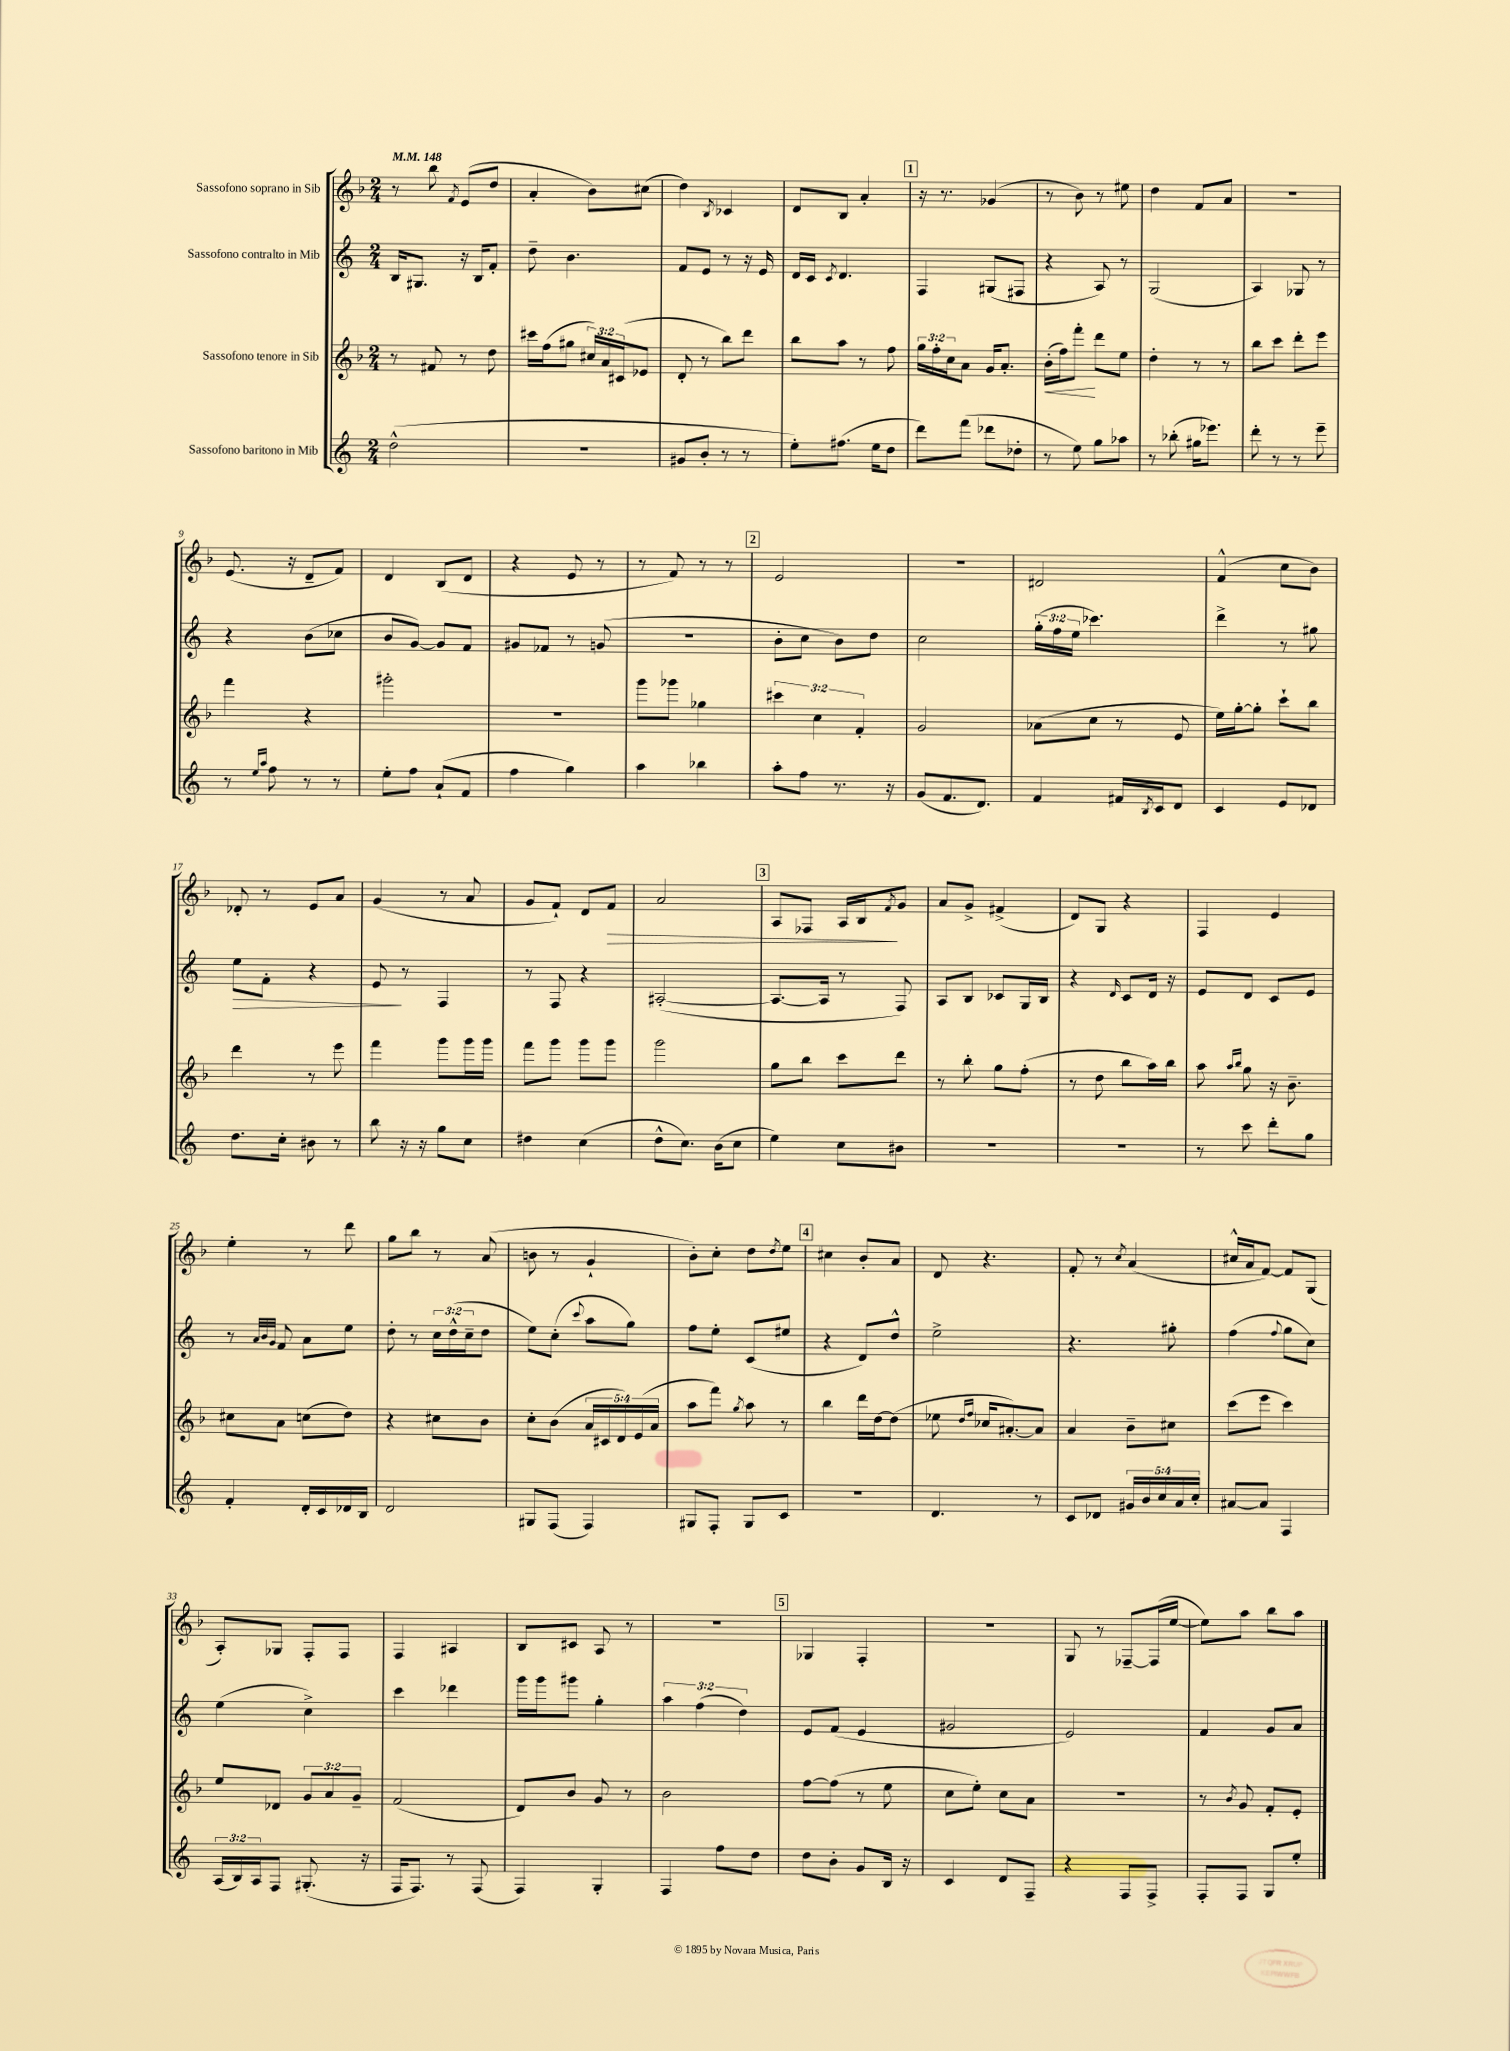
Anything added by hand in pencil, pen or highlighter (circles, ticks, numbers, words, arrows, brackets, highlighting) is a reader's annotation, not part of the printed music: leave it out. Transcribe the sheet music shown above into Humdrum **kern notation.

**kern	**kern	**kern	**kern
*staff4	*staff3	*staff2	*staff1
*clefG2	*clefG2	*clefG2	*clefG2
*k[]	*k[b-]	*k[]	*k[b-]
*M2/4	*M2/4	*M2/4	*M2/4
*MM148	*MM148	*MM148	*MM148
(2dd^^	8r	16B	8r
.	.	8.G#	.
.	8f#	.	8bb-
.	.	.	8qf
.	8r	16r	(8e
.	.	16B	.
.	8dd	8f'	8dd
=	=	=	=
2r	16ccc#	8dd~	4a'
.	(16ff	.	.
.	8gg#	4.b	.
.	24cc#)	.	8b-)
.	24a	.	.
.	(24c#	.	.
.	8e-	.	(8cc#
=	=	=	=
8g#	8d'	8f	4dd)
8b'	8r	8e	.
.	.	.	8qB-
8r	8bb-)	8r	4c-
8r	8ddd	16r	.
.	.	16e	.
=	=	=	=
8ee')	8bb-	16d	8d
.	.	16c	.
.	.	8qc	.
(8.ff#	8aa	4.d	8B-
.	8r	.	4a'
16ee	.	.	.
8dd	8ff	.	.
=	=	=	=
8ddd)	24gg	4F	16r
.	24ff'	.	.
.	.	.	8.r
.	24cc	.	.
(8fff	8a	.	.
8ddd-	16g	(8G#	(4g-
.	8.a'	.	.
8dd-'	.	8F#	.
=	=	=	=
8r	(16b-'	4r	8r
.	16ff)	.	.
8ee)	8fff'	.	8b-)
8gg	8ddd	8A)	8r
8aa-	8ee	8r	8ee#
=	=	=	=
8r	4dd'	(2G	4dd
(8bb-'	.	.	.
16gg#	8r	.	8f
8.eee-)	.	.	.
.	8r	.	8a
=	=	=	=
8ddd'	8bb-	4A)	2r
8r	8ccc	.	.
8r	8ddd'	8G-	.
8eee~	8eee	8r	.
=	=	=	=
8r	4fff	4r	(8.e
16qqee	.	.	.
16qqaa	.	.	.
8ff	.	.	.
.	.	.	16r
8r	4r	(8b	8d~
8r	.	8cc-	8f)
=	=	=	=
8ee'	2ggg#'	8b	4d
8ff	.	[8g)	.
(8a`	.	8g]	(8B-
8f	.	8f	8d
=	=	=	=
4ff	2r	8g#	4r
.	.	8f-	.
4gg)	.	8r	8e
.	.	(8g	8r
=	=	=	=
4aa	8ggg	2r	8r
.	8ggg-	.	8f)
4bb-	4gg-	.	8r
.	.	.	8r
=	=	=	=
8aa'	6ccc#	8b'	2e
8ff	.	8cc	.
.	6cc	.	.
8.r	.	8b)	.
.	6f'	.	.
.	.	8dd	.
16r	.	.	.
=	=	=	=
(8g	2g	2cc	2r
8.f	.	.	.
8.d)	.	.	.
=	=	=	=
4f	(8a-	(24gg'	2d#
.	.	24ff	.
.	.	24ee	.
.	8cc	4.ccc-)	.
16f#	8r	.	.
8qB	.	.	.
16c	.	.	.
8d	8e	.	.
=	=	=	=
4c	16ee)	4ddd^	(4f^^
.	[16gg'	.	.
.	8gg']	.	.
8e	8ccc`	8r	8cc
8d-	8bb-	8gg#	8b-)
=	=	=	=
8.dd	4ddd	8ee	8d-'
.	.	8f'	8r
16cc'	.	.	.
8b#	8r	4r	8e
8r	8eee	.	8a
=	=	=	=
8bb	4fff	8e	(4g
16r	.	8r	.
16r	.	.	.
8gg	8ggg	4F	8r
8cc	16ggg	.	8a
.	16ggg	.	.
=	=	=	=
4dd#	8fff	8r	8g
.	8ggg	8F	8f`)
(4cc	8ggg	4r	8d
.	8ggg	.	8f
=	=	=	=
8dd^^	2ggg	([2A#'	2a
8.cc)	.	.	.
(16b	.	.	.
8cc	.	.	.
=	=	=	=
4ee)	8gg	8.A#_	8A
.	8bb-	.	8F-
.	.	16A#]	.
8cc	8ccc	8r	16A
.	.	.	16B-
.	.	.	8qf
8b#	8ddd	8F)	8g
=	=	=	=
2r	8r	8A	8a
.	8bb-'	8B	8g^
.	8gg	8c-	(4f#^
.	(8ff'	16G	.
.	.	16B	.
=	=	=	=
2r	8r	4r	8d)
.	8dd	.	8G
.	.	16qqd	.
.	8bb-	8c	4r
.	16aa)	16d	.
.	16bb-	16r	.
=	=	=	=
8r	8aa	8e	4F
.	16qqaa	.	.
.	16qqbb-	.	.
8ccc	8gg	8d	.
8ddd'	16r	8c	4e
.	8.b-~	.	.
8gg	.	8e	.
=	=	=	=
4f'	8cc#	8r	4ee'
.	.	32qqa	.
.	.	32qqb	.
.	.	32qqg	.
.	8a	8f	.
16d'	(8cc	8a	8r
16c	.	.	.
16d-	8dd)	8ee	8ddd
16B	.	.	.
=	=	=	=
2d	4r	8dd'	8gg
.	.	8r	8bb-
.	8cc#	24cc	8r
.	.	(24dd^^	.
.	.	24cc~	.
.	8b-	8dd	(8a
=	=	=	=
8G#	8cc'	8ee)	8b
(8F	(8b-	(8cc'	8r
.	.	8qqccc	.
4F)	20a	8aa	4g`
.	20c#	.	.
.	20d)	.	.
.	.	8gg)	.
.	(20e	.	.
.	20a	.	.
=	=	=	=
8G#	8aa	8ff	8b-')
8F'	8fff)	8ee'	8cc'
.	8qgg	.	.
8G#	8aa	(8c	8dd
.	.	.	8qdd
8c	8r	8ee#	8ee
=	=	=	=
2r	4bb-	4r	4cc#
.	16ddd	8d)	8b-'
.	[16dd	.	.
.	(8dd]	8dd^^	8a
=	=	=	=
4.d	8ee-	2ee^	8d
.	16qqdd	.	.
.	16qqff	.	.
.	16cc-	.	4.r
.	[8.a#')	.	.
8r	8a#]	.	.
=	=	=	=
8c	4a	4.r	8f'
8d-	.	.	8r
.	.	.	8qcc
20g#	8b-~	.	(4a
20b	.	.	.
20cc	.	.	.
.	8cc#	8gg#'	.
20a	.	.	.
20cc'	.	.	.
=	=	=	=
[8a#	(8ccc	(4ff	16cc#^^
.	.	.	16a
8a#]	8eee	.	[8f)
.	.	8qqff	.
4F	4ccc)	8gg	8f]
.	.	8cc)	(8G
=	=	=	=
(24A	8ee	(4ee	8A')
24B)	.	.	.
24A	.	.	.
8F	8d-	.	8G-
(8.G#'	12g	4cc^)	8F'
.	12a	.	.
.	.	.	8F
.	12g~	.	.
16r	.	.	.
=	=	=	=
16F	(2f	4ccc	4F
8.F)	.	.	.
8r	.	4ddd-	4A#
(8F	.	.	.
=	=	=	=
4F)	8d)	16ggg	8B-
.	.	16ggg	.
.	8b-	8ggg#	8c#
4G'	8g	4gg'	8A
.	8r	.	8r
=	=	=	=
4F	2b-	6aa	2r
.	.	(6ff	.
8ff	.	.	.
.	.	6dd)	.
8dd	.	.	.
=	=	=	=
8dd	[8ff	8e	4G-
8b'	(8ff]	(8f	.
8g	8r	4e	4F'
16B	8ee	.	.
16r	.	.	.
=	=	=	=
4c	8cc	2g#	2r
.	8ee')	.	.
8d	8cc	.	.
8F~	8a	.	.
=	=	=	=
4r	2r	2e)	8G
.	.	.	8r
8F	.	.	[8F-~
8F^	.	.	(16F-]
.	.	.	[16ee
=	=	=	=
8F'	8r	4f	8ee])
.	8qb-	.	.
8F	8g	.	8aa
8G	8f'	8g	8bb-
8ee'	8e'	8a	8aa
==	==	==	==
*-	*-	*-	*-
